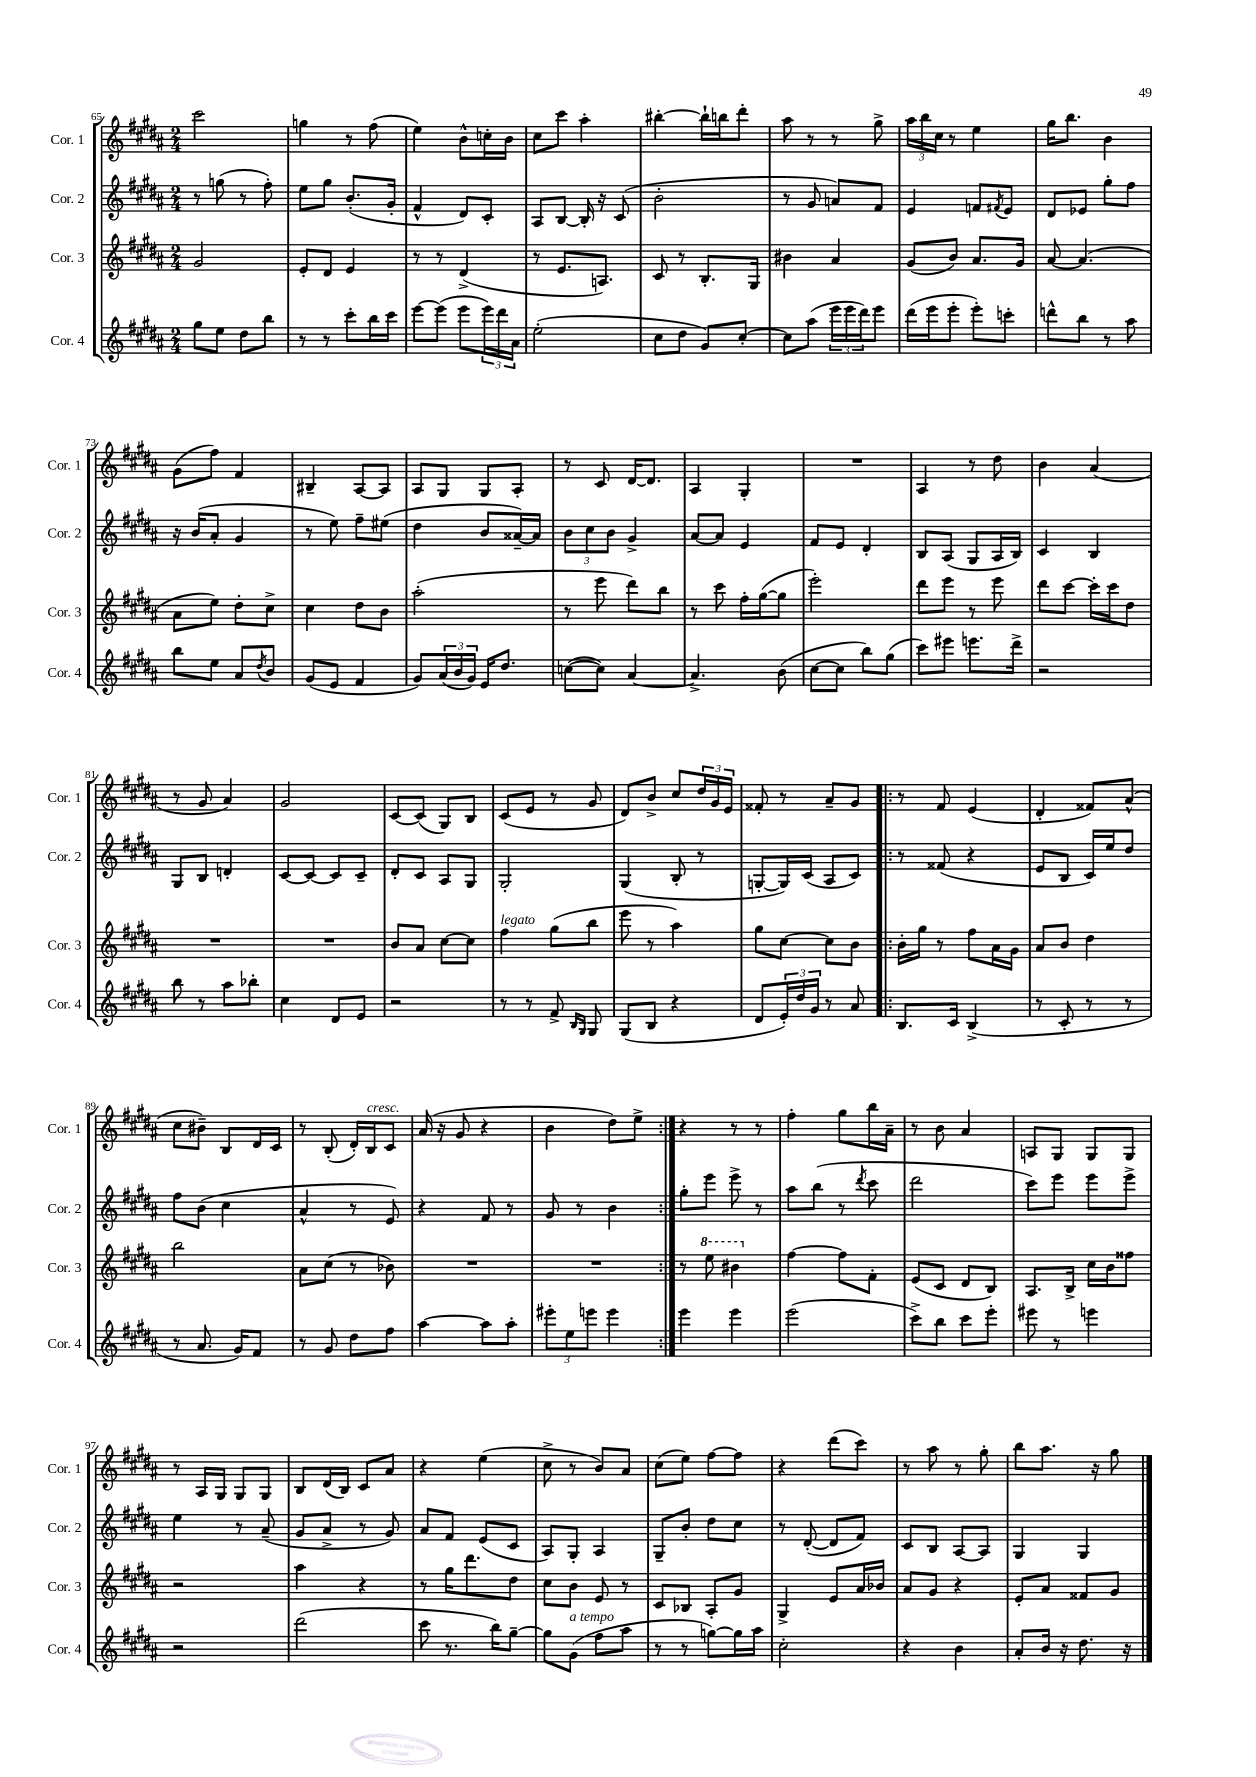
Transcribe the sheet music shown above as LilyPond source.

<<
\new StaffGroup <<
\new Staff = "s0" \with { instrumentName = "Cor. 1" shortInstrumentName = "Cor. 1" } {
    \clef treble \key b \major \numericTimeSignature \time 2/4
    cis'''2 |
    g''4 r8 fis''8( |
    e''4) b'8-^ c''16-. b'16 |
    cis''8 cis'''8 ais''4-. |
    bis''4~-. bis''16-! b''16 dis'''8-. |
    ais''8 r8 r8 gis''8-> |
    \tuplet 3/2 { ais''16 b''16 cis''16 } r8 e''4 |
    gis''16 b''8. b'4 |
    gis'8( fis''8) fis'4 |
    bis4-- ais8~ ais8 |
    ais8 gis8 gis8 ais8-. |
    r8 cis'8 dis'16~ dis'8. |
    ais4 gis4-. |
    R2 |
    ais4 r8 dis''8 |
    b'4 ais'4( |
    r8 gis'8 ais'4) |
    gis'2 |
    cis'8~ cis'8( gis8) b8 |
    cis'8( e'8 r8 gis'8 |
    dis'8) b'8-> cis''8 \tuplet 3/2 { dis''16 gis'16 e'16 } |
    fisis'8-. r8 ais'8-- gis'8 |
    \repeat volta 2 { r8 fis'8 e'4( |
    dis'4-. fisis'8) ais'8-^( |
    cis''8 bis'8--) b8 dis'16 cis'16 |
    r8 b8-.( dis'16-.) b16^\markup { \italic "cresc." } cis'8 |
    ais'16( r16 gis'8 r4 |
    b'4 dis''8) e''8-> | }
    r4 r8 r8 |
    fis''4-. gis''8 b''16 ais'16-- |
    r8 b'8 ais'4 |
    a8 gis8 gis8 gis8 |
    r8 ais16 gis16 gis8 gis8 |
    b8 dis'16( b16) cis'8 ais'8 |
    r4 e''4( |
    cis''8-> r8 b'8) ais'8 |
    cis''8( e''8) fis''8~ fis''8 |
    r4 dis'''8( cis'''8) |
    r8 ais''8 r8 gis''8-. |
    b''8 ais''8. r16 gis''8 \bar "|." |
}
\new Staff = "s1" \with { instrumentName = "Cor. 2" shortInstrumentName = "Cor. 2" } {
    \clef treble \key b \major \numericTimeSignature \time 2/4
    r8 g''8( r8 fis''8-.) |
    e''8 gis''8 b'8.-.( gis'16-. |
    fis'4-^ dis'8) cis'8-. |
    ais8 b8~ b16-. r16 cis'8( |
    b'2-. |
    r8 gis'8 a'8) fis'8 |
    e'4 f'8 \acciaccatura { fis'8 } e'8 |
    dis'8 ees'8 gis''8-. fis''8 |
    r16 b'16( ais'8-. gis'4 |
    r8 e''8) fis''8-- eis''8( |
    dis''4 b'8 aisis'16~--) aisis'16 |
    \tuplet 3/2 { b'8 cis''8 b'8 } gis'4-> |
    ais'8~ ais'8 e'4 |
    fis'8 e'8 dis'4-. |
    b8 ais8( gis8 ais16 b16) |
    cis'4 b4 |
    gis8 b8 d'4-. |
    cis'8~ cis'8~ cis'8 cis'8-- |
    dis'8-. cis'8 ais8 gis8 |
    gis2-. |
    gis4( b8-. r8 |
    g8~-. g16) cis'16( ais8 cis'8) |
    \repeat volta 2 { r8 fisis'8( r4 |
    e'8 b8 cis'16) e''16 dis''8 |
    fis''8 b'8( cis''4 |
    ais'4-^ r8 e'8) |
    r4 fis'8 r8 |
    gis'8 r8 b'4 | }
    gis''8-. e'''8 e'''8-> r8 |
    ais''8 b''8( r8 \acciaccatura { dis'''8 } cis'''8 |
    dis'''2 |
    cis'''8) e'''8 e'''8 e'''8-> |
    e''4 r8 ais'8--( |
    gis'8 ais'8-> r8 gis'8) |
    ais'8 fis'8 e'8( cis'8 |
    ais8) gis8-. ais4 |
    gis8-- b'8-. dis''8 cis''8 |
    r8 dis'8~-.( dis'8 fis'8) |
    cis'8 b8 ais8~ ais8 |
    gis4 gis4 \bar "|." |
}
\new Staff = "s2" \with { instrumentName = "Cor. 3" shortInstrumentName = "Cor. 3" } {
    \clef treble \key b \major \numericTimeSignature \time 2/4
    gis'2 |
    e'8-. dis'8 e'4 |
    r8 r8 dis'4->( |
    r8 e'8. a8.) |
    cis'8 r8 b8.-. gis16 |
    bis'4 ais'4 |
    gis'8( b'8) ais'8. gis'16 |
    ais'8~ ais'4.( |
    ais'8 e''8) dis''8-. cis''8-> |
    cis''4 dis''8 b'8 |
    ais''2-.( |
    r8 e'''8 dis'''8) b''8 |
    r8 cis'''8 fis''16-. gis''16~( gis''8 |
    e'''2-.) |
    dis'''8 e'''8 r8 e'''8 |
    dis'''8 cis'''8~ cis'''16-. cis'''16 dis''8 |
    R2 |
    R2 |
    b'8 ais'8 cis''8~ cis''8 |
    fis''4^\markup { \italic "legato" } gis''8( b''8 |
    e'''8 r8 ais''4) |
    gis''8 cis''8~ cis''8 b'8 |
    \repeat volta 2 { b'16-. gis''16 r8 fis''8 ais'16 gis'16 |
    ais'8 b'8 dis''4 |
    b''2 |
    ais'8 cis''8( r8 bes'8) |
    R2 |
    R2 | }
    r8 \ottava #1 e'''8 bis''4 \ottava #0 |
    fis''4~ fis''8 fis'8-. |
    e'8( cis'8 dis'8 b8) |
    ais8. b16-> cis''16 b'16 fisis''8 |
    r2 |
    ais''4 r4 |
    r8 gis''16 dis'''8. dis''8 |
    cis''8 b'8 e'8 r8 |
    cis'8 bes8 ais8-. gis'8 |
    gis4-> e'8 ais'16 bes'16 |
    ais'8 gis'8 r4 |
    e'8-. ais'8 fisis'8 gis'8 \bar "|." |
}
\new Staff = "s3" \with { instrumentName = "Cor. 4" shortInstrumentName = "Cor. 4" } {
    \clef treble \key b \major \numericTimeSignature \time 2/4
    gis''8 e''8 dis''8 b''8 |
    r8 r8 cis'''8-. b''16 cis'''16 |
    e'''8~ e'''8( e'''8 \tuplet 3/2 { e'''16) dis'''16 ais'16 } |
    e''2-.( |
    cis''8 dis''8 gis'8) cis''8~-. |
    cis''8 ais''8( \tuplet 3/2 { e'''16 e'''16 dis'''16) } e'''8 |
    dis'''16( e'''16 e'''8-. e'''8-.) c'''8-. |
    d'''8-^ b''8 r8 ais''8 |
    b''8 e''8 ais'8 \acciaccatura { dis''8 } b'8 |
    gis'8( e'8 fis'4 |
    gis'8) \tuplet 3/2 { ais'16( b'16 gis'16) } e'16 dis''8. |
    c''8~( c''8) ais'4~ |
    ais'4.-> b'8( |
    cis''8~ cis''8 b''8) gis''8( |
    cis'''8) eis'''8 e'''8. dis'''16-> |
    r2 |
    b''8 r8 ais''8 bes''8-. |
    cis''4 dis'8 e'8 |
    r2 |
    r8 r8 fis'8-> \grace { b16 gis16 } gis8 |
    gis8( b8 r4 |
    dis'8 \tuplet 3/2 { e'16-.) dis''16 gis'16 } r8 ais'8 |
    \repeat volta 2 { b8. cis'16 b4->( |
    r8 cis'8-. r8 r8 |
    r8 ais'8. gis'16) fis'8 |
    r8 gis'8 dis''8 fis''8 |
    ais''4~ ais''8 ais''8-. |
    \tuplet 3/2 { eis'''8-. e''8 e'''8 } e'''4 | }
    e'''4 e'''4 |
    e'''2( |
    cis'''8->) b''8 cis'''8 e'''8-. |
    eis'''8 r8 e'''4 |
    r2 |
    dis'''2( |
    cis'''8 r8. b''16) gis''8~-- |
    gis''8 gis'8^\markup { \italic "a tempo" }( fis''8 ais''8 |
    r8 r8 g''8~) g''16 ais''16 |
    cis''2-. |
    r4 b'4 |
    ais'8-. b'16 r16 dis''8. r16 \bar "|." |
}
>>
>>
\layout { \context { \Score currentBarNumber = #65 } }
